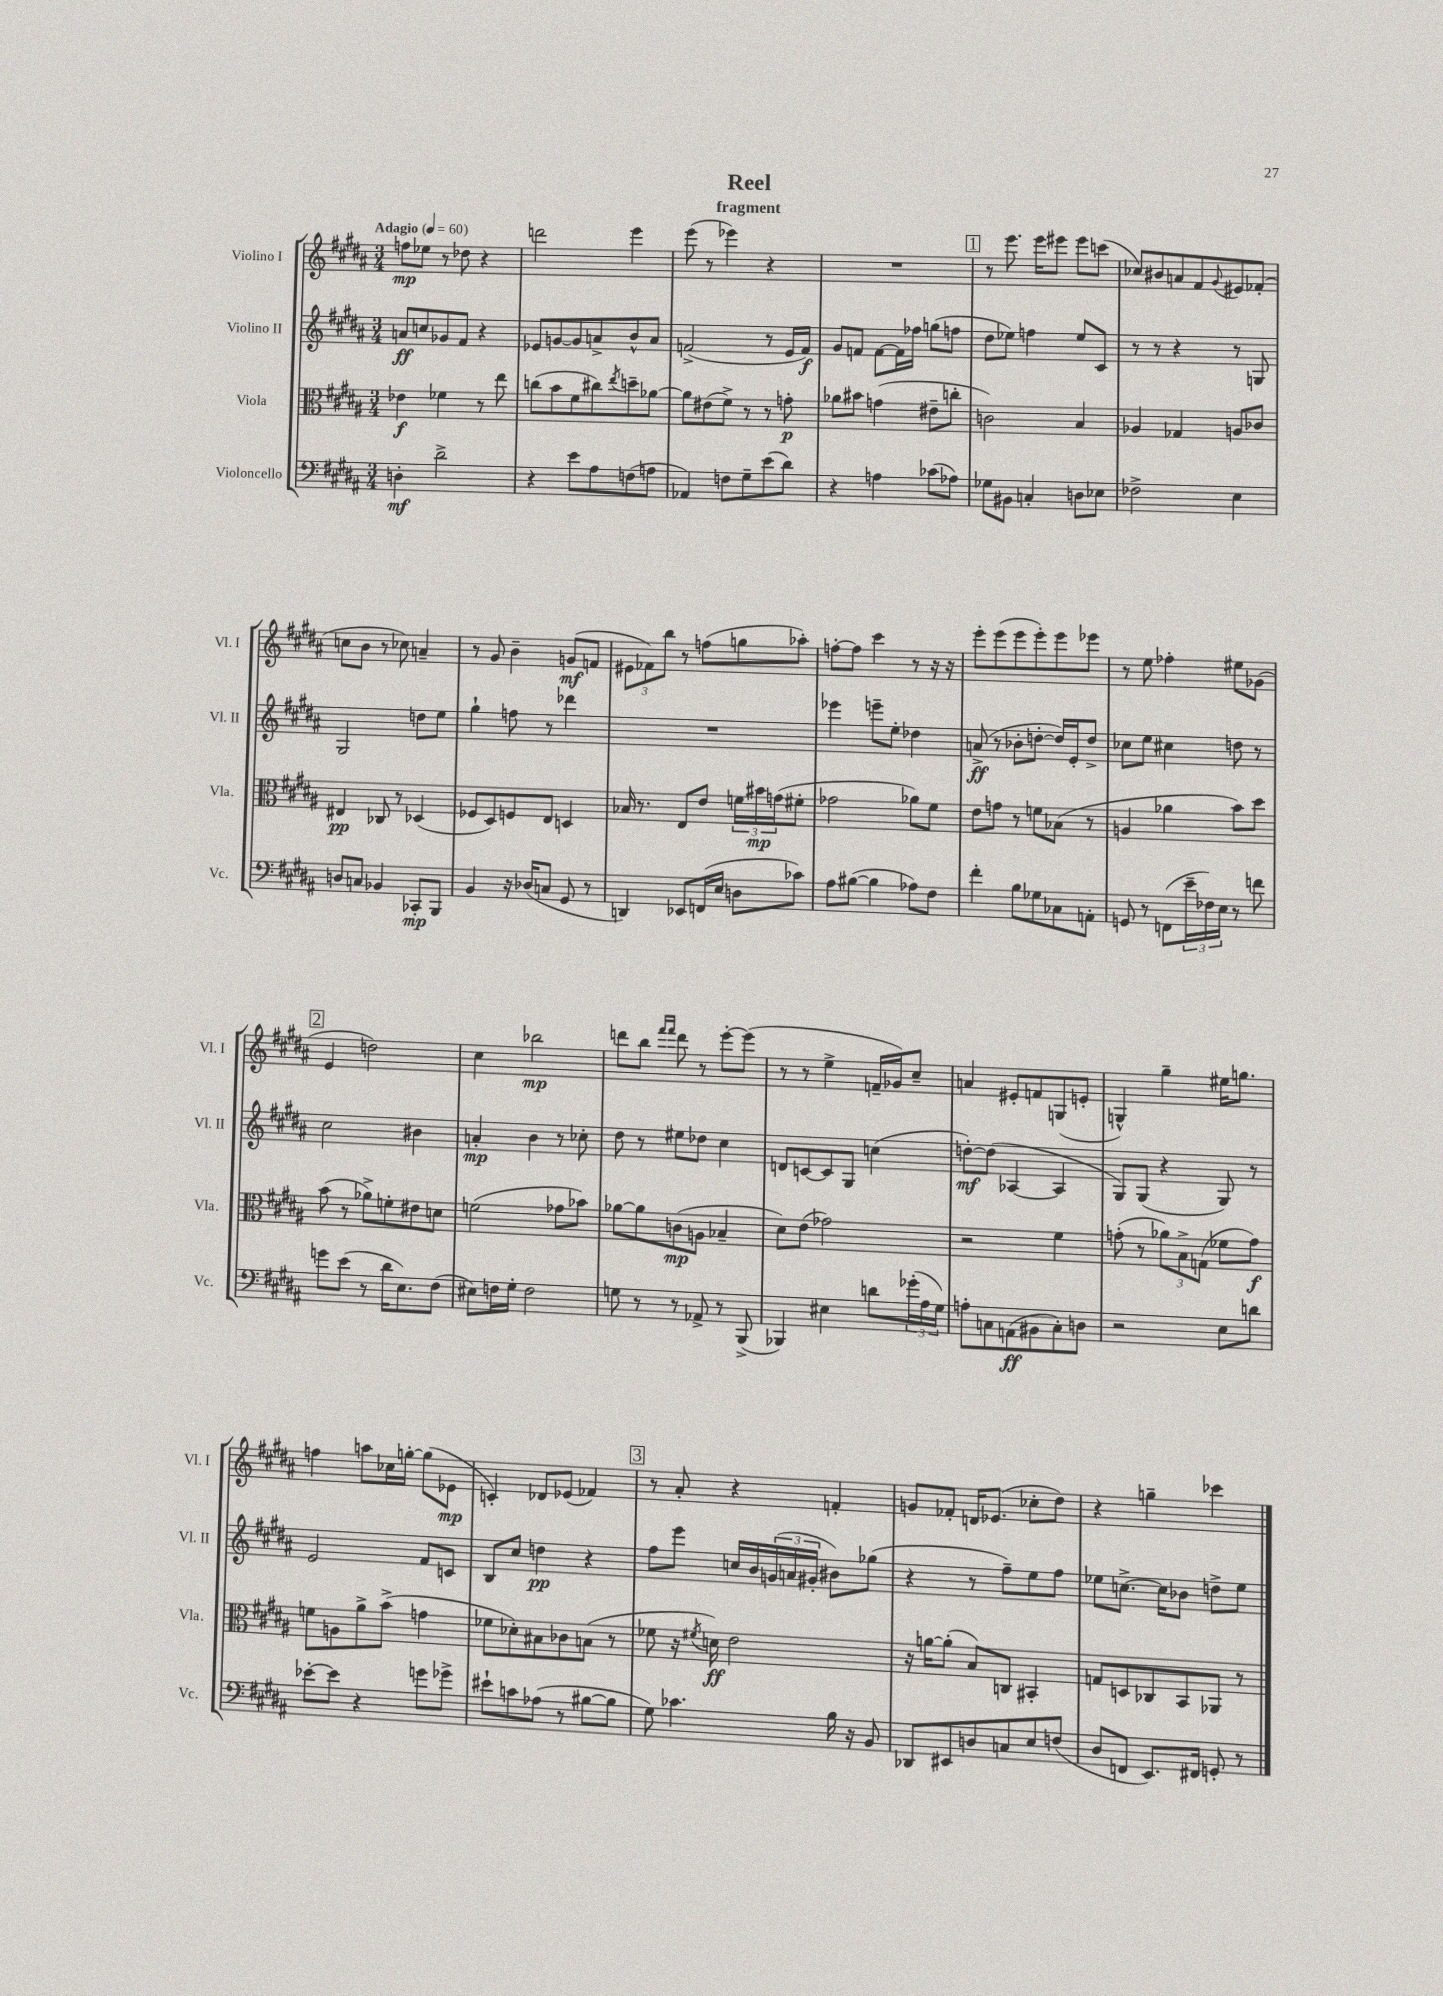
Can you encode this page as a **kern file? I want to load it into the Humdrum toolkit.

**kern	**kern	**kern	**kern
*staff4	*staff3	*staff2	*staff1
*clefF4	*clefC3	*clefG2	*clefG2
*k[f#c#g#d#a#]	*k[f#c#g#d#a#]	*k[f#c#g#d#a#]	*k[f#c#g#d#a#]
*M3/4	*M3/4	*M3/4	*M3/4
*MM60	*MM60	*MM60	*MM60
4D'	4e-	8a	8ff
.	.	8cc	8ee-
2d#^	4f-	8g-	8r
.	.	8f#	8dd-
.	8r	4r	4r
.	8ee	.	.
=	=	=	=
4r	(8cc	8e-	2ddd
.	8b	[8g	.
8e	8f#	8g]	.
8A#	8cc#)	8a^	.
.	8qee	.	.
(8F	8dd~	8b^^	4eee
8A	[8a-	8a	.
=	=	=	=
4AA-)	8a-]	(2f^	(8eee
.	(8e#	.	8r
8F	8f#^)	.	4eee-)
8G#~	8r	.	.
(8e	8r	8r	4r
8d#)	8g'	16e	.
.	.	16f)	.
=	=	=	=
4r	8a-	8g#	2.r
.	8b#	8f	.
4A	(4g	[8f	.
.	.	16f]	.
.	.	16ff-	.
(8c-	8e#~	(8gg	.
8A-)	8cc'	8ff	.
=	=	=	=
8G-	2c)	8dd#	8r
8BB#	.	8ee-)	8.eee
4C'	.	4ff	.
.	.	.	16eee
.	.	.	8eee#
8D	4B	8ee-	8eee#
8E-	.	8c#	(8ccc
=	=	=	=
2F-^	4A-	8r	8cc-)
.	.	8r	8b#
.	4G-	4r	8a
.	.	.	8f#
.	.	.	8qqg#
4E	8A	8r	8e#
.	8c-	8G	(8f-'
=	=	=	=
8D	4E#	2G#	8cc
8C	.	.	8b
4BB-	8C-	.	8r
.	8r	.	8cc-)
8CC-'	(4D-	8dd	4a~
8BBB	.	8ee	.
=	=	=	=
4BB	8F-	4gg#`	8r
.	8D#)	.	8g#
16r	8F	8ff	4b~
(16D-	.	.	.
8C	8E	8r	.
8GG#	4D	4ddd-	(8g
8r	.	.	8f
=	=	=	=
4DD)	16B-	2.r	12e#
.	8.r	.	.
.	.	.	12f-)
.	.	.	12bb
8EE-	8E	.	8r
(16FF	8e	.	(8ff
16E	.	.	.
8D	24f	.	8gg
.	24b#	.	.
.	(24g	.	.
8c-)	8f#'	.	8aa-')
=	=	=	=
8A#	2g-	4eee-	[8ff'
([8B#	.	.	8ff]
4B#]	.	8eee~	4ccc#
.	.	8ee'	.
8A-)	8a-)	4dd-	8r
8F#	8f#	.	16r
.	.	.	16r
=	=	=	=
4f#'	8e	(8a^	8eee'
.	8g	8r	(8eee
8B	8r	8b-'	8eee
8G-	8f	[8dd'	8eee')
8C-	(8B-	16dd])	8eee
.	.	16e'	.
8AA'	8r	8dd^	8eee-
=	=	=	=
8GG	4A	8cc-	8r
8r	.	8ee	8ee
(8FF	4a-	4cc#	4ff-'
24e~	.	.	.
24F-)	.	.	.
24E	.	.	.
8r	8b)	8dd	8ee#
8f	8dd#	8r	(8g-
=	=	=	=
8g	(8b	2cc#	4e
(8e	8r	.	.
8r	8a-^)	.	2dd)
16d#	8f'	.	.
8.E)	.	.	.
.	8e#	4b#	.
(8F#	8d	.	.
=	=	=	=
8E#)	(2f	4a'	4cc#
16F	.	.	.
16G#'	.	.	.
2F	.	4b	2bb-
.	8g-	8r	.
.	8b-)	8cc-'	.
=	=	=	=
8G	[8a-	8dd#	8ddd
8r	8a-]	8r	8bb
.	.	.	16qqfff#
.	.	.	16qqfff#
8r	(8c	8ee#	8ddd
8AA-^	8A	8dd-	8r
8r	4B-~	4cc#	[8eee'
(8BBB^	.	.	(8eee]
=	=	=	=
4BBB-)	8d#)	8d	8r
.	(8e	[8c	8r
4E#	2g-)	8c]	4ee^
.	.	8G#	.
8d	.	(4cc	16f~
.	.	.	16g-)
(24g-'	.	.	8cc#~
24A#	.	.	.
24G#)	.	.	.
=	=	=	=
8A'	2r	[8dd')	4a
8C	.	(8dd]	.
(8AA	.	[4A-	8e#'
8BB#	.	.	8f
8C')	4f#	4A-]	(8G
8D	.	.	8e'
=	=	=	=
2r	(8g'	8G#)	4G^^)
.	8r	(8G#	.
.	12a-)	4r	4gg#~
.	12B^	.	.
.	(12G	.	.
8E	8f-	8G#)	16ee#
.	.	.	8.gg
8d	8g)	8r	.
=	=	=	=
[8e-'	8f	2e	4ff
8e-]	8A	.	.
4r	8a#^	.	8aa
.	(8b^	.	16cc-
.	.	.	[16gg'
8g	4g	8f#	(8gg]
8g-^	.	8c	8e-
=	=	=	=
8e#`	8f-	8B	4c')
8c	8d-')	8cc#	.
(8A-	8B#	4dd	8d-
8r	8c-	.	(8e-
[8B#	(8B	4r	4f-)
8B#]	8r	.	.
=	=	=	=
8G#)	8f-	8ff#	8r
4.c-	16r	8eee	8a#'
.	8qf#	.	.
.	16d)	.	.
.	2e	16cc	4r
.	.	16b	.
.	.	(24g	.
.	.	24a	.
.	.	24g#'	.
16B	.	8b#)	4f'
16r	.	.	.
8BB	.	(8gg-	.
=	=	=	=
8DD-	16r	4r	8g
.	[16a	.	.
8EE#	(8a']	.	8f-'
8D	8B)	8r	16d
.	.	.	(8.e-
8C	8C	8ff#~)	.
8E	4BB#'	8ee	8cc-'
(8F	.	8ff#	8dd#)
=	=	=	=
8D#	8G	8ee-	4r
8FF	8D	[8.cc^	.
8.EE)	8C-	.	4gg~
.	.	16cc]	.
.	8BB	8b-	.
16FF#	.	.	.
8GG'	8AA-	8dd^	4ccc-
8r	8r	8ee-	.
==	==	==	==
*-	*-	*-	*-
